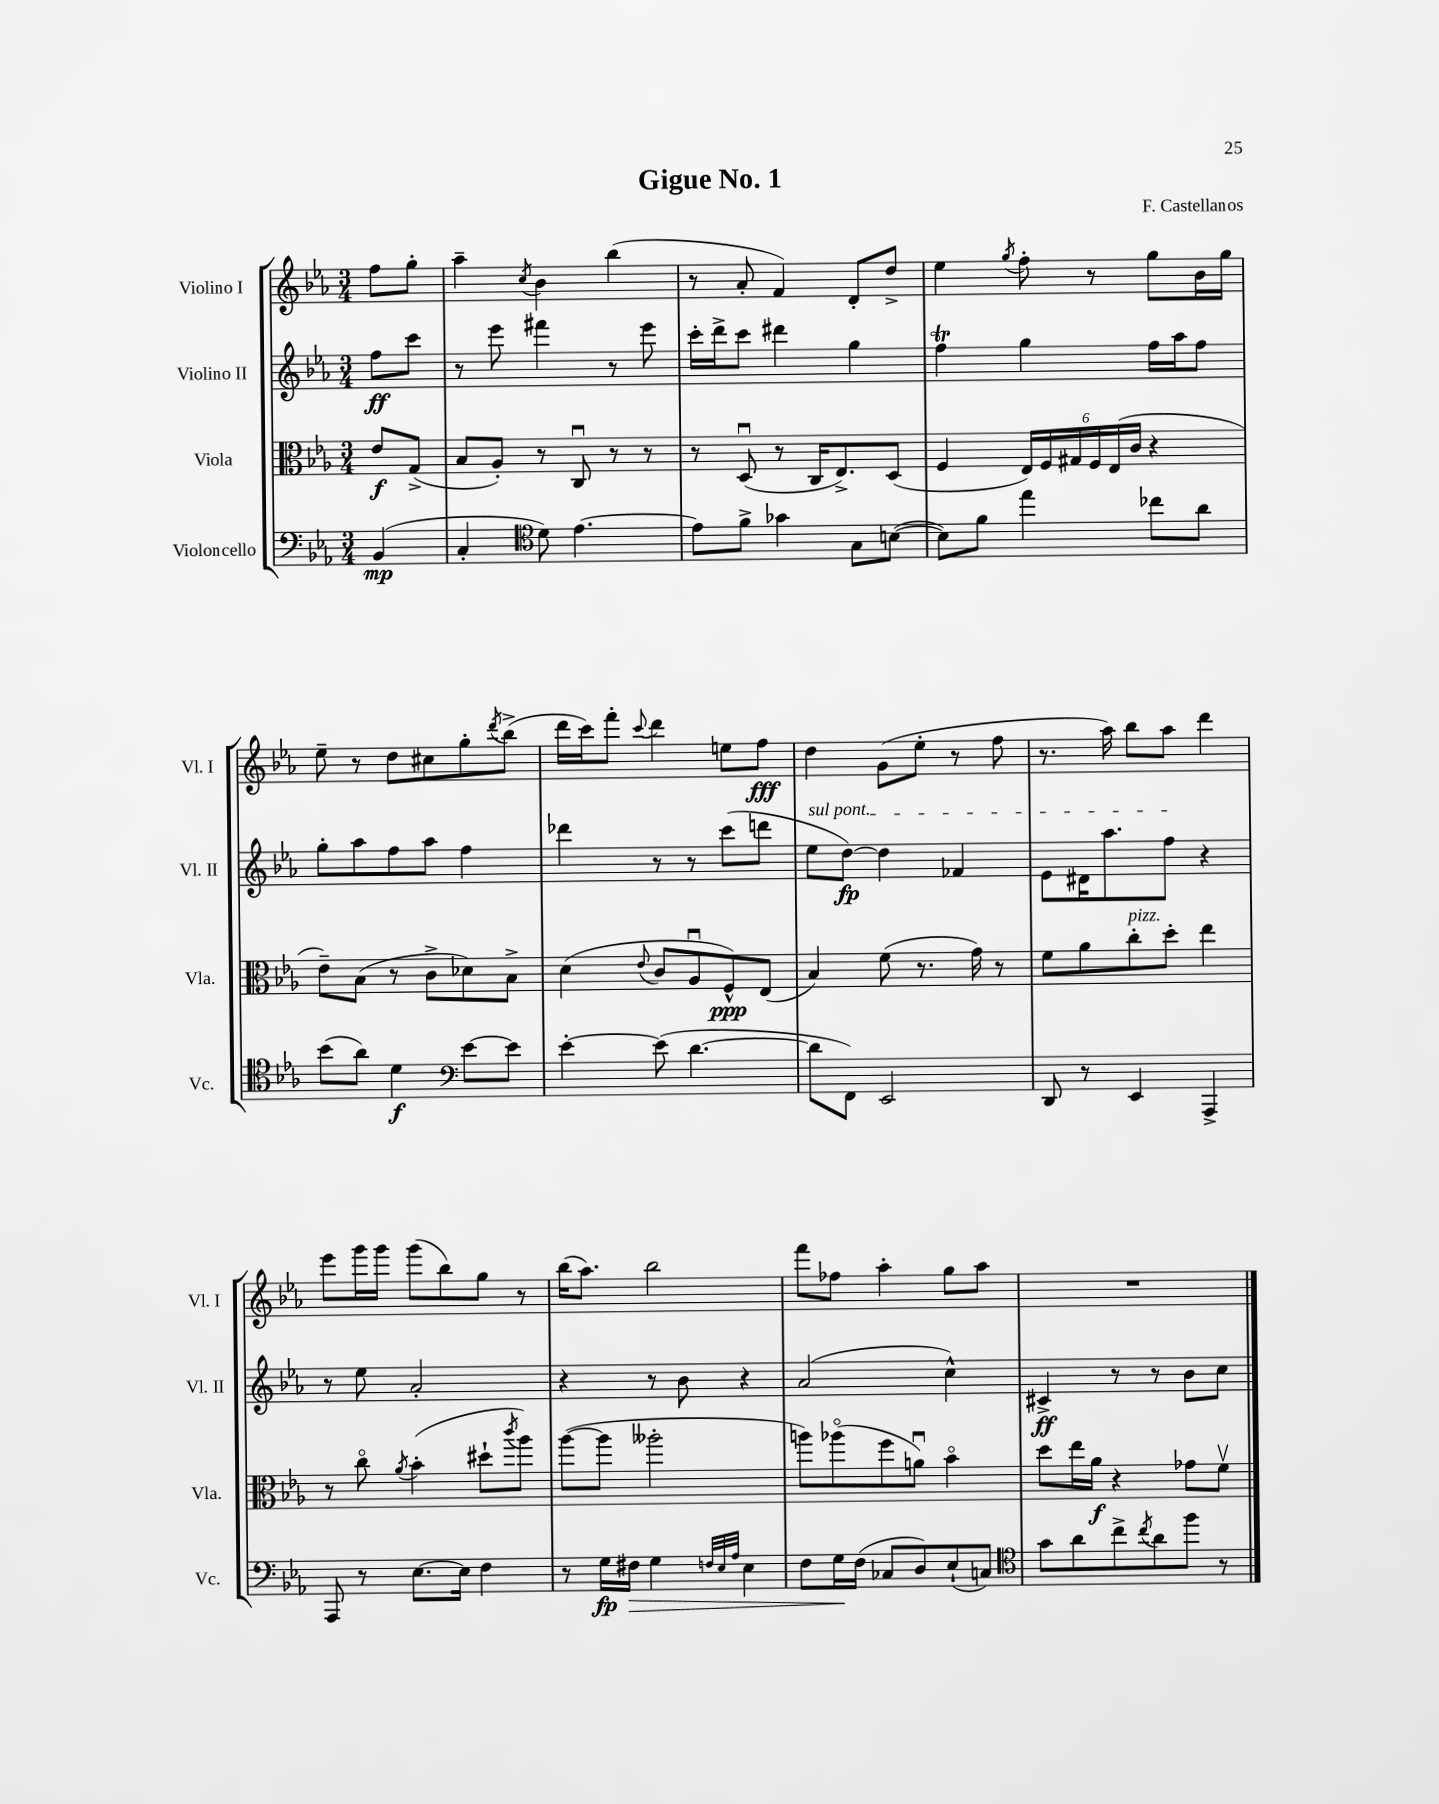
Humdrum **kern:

**kern	**kern	**kern	**kern
*staff4	*staff3	*staff2	*staff1
*clefF4	*clefC3	*clefG2	*clefG2
*k[b-e-a-]	*k[b-e-a-]	*k[b-e-a-]	*k[b-e-a-]
*M3/4	*M3/4	*M3/4	*M3/4
(4BB-	8e-	8ff	8ff
.	(8G^	8ccc	8gg'
=	=	=	=
4C'	8B-	8r	4aa-~
.	8A-')	8eee-	.
*clefC4	*	*	*
.	.	.	8qcc
8d)	8r	4fff#	4b-
[4.e-	8Cu	.	.
.	8r	8r	(4bb-
.	8r	8eee-	.
=	=	=	=
8e-]	8r	16ccc'	8r
.	.	16ddd^	.
8f^	(8Du	8ccc	8a-'
4g-	8r	4ddd#	4f)
.	16C	.	.
.	8.E-^)	.	.
8G	.	4gg	8d'
([8B	(8D	.	8dd^
=	=	=	=
8B])	4F	4ff	4ee-
8f	.	.	.
.	.	.	8qgg
4ee-	24E-)	4gg	8ff'
.	24F	.	.
.	24G#	.	.
.	24F	.	8r
.	(24E-	.	.
.	24c	.	.
8cc-	4r	16ff	8gg
.	.	16aa-	.
8a-	.	8ff	16b-
.	.	.	16gg
=	=	=	=
(8b-	8e-~)	8gg'	8ee-~
8a-)	(8B-	8aa-	8r
4d	8r	8ff	8dd
.	8c^	8aa-	8cc#
*clefF4	*	*	*
[8e-	8d-)	4ff	8gg'
.	.	.	8qddd
8e-]	8B-^	.	(8bb-^
=	=	=	=
[4e-'	(4d	4ddd-	16ddd
.	.	.	16ccc)
.	.	.	8fff'
.	8qqe-	.	8qqccc
(8e-]	8c	8r	4ddd
[4.d	8A-u	8r	.
.	8F^^)	(8ccc	8ee
.	(8E-	8ddd	8ff
=	=	=	=
8d]	4B-)	8ee-	4dd
8FF)	.	[8dd)	.
2EE-	(8f	4dd]	(8g
.	8.r	.	8ee-'
.	.	4f-	8r
.	16g)	.	.
.	8r	.	8ff
=	=	=	=
8DD	8f	8e-	8.r
8r	8a-	16d#	.
.	.	8.aa-	16aa-)
4EE-	8cc'	.	8bb-
.	8dd'	8ff	8aa-
4AAA-^	4ee-	4r	4ddd
=	=	=	=
8AAA-	8r	8r	8eee-
8r	8cco	8ee-	16ggg
.	.	.	16ggg
.	8qa-	.	.
[8.E-	(4b-'	2a-'	(8ggg
.	.	.	8bb-)
16E-]	.	.	.
4F	8dd#`	.	8gg
.	8qccc	.	.
.	8aa-)	.	8r
=	=	=	=
8r	([8aa-	4r	(16bb-
.	.	.	8.aa-)
16G	8aa-]	.	.
16F#	.	.	.
4G	2aa--'	8r	2bb-
.	.	8b-	.
32qqF	.	.	.
32qqE-	.	.	.
32qqA-	.	.	.
4E-	.	4r	.
=	=	=	=
8F	8aa)	(2a-	8fff
16G	(8aa-o	.	8ff-
(16F	.	.	.
8C-	8ff	.	4aa-'
8D)	8au)	.	.
(8E-`	4b-o	4cc^^)	8gg
8C)	.	.	8aa-
=	=	=	=
*clefC4	*	*	*
8g	8dd	4c#^	2.r
8a-	16ee-	.	.
.	16a-	.	.
8cc^	4r	8r	.
8qcc	.	.	.
8a-	.	8r	.
8ff	8g-	8b-	.
8r	8fv	8cc	.
==	==	==	==
*-	*-	*-	*-
